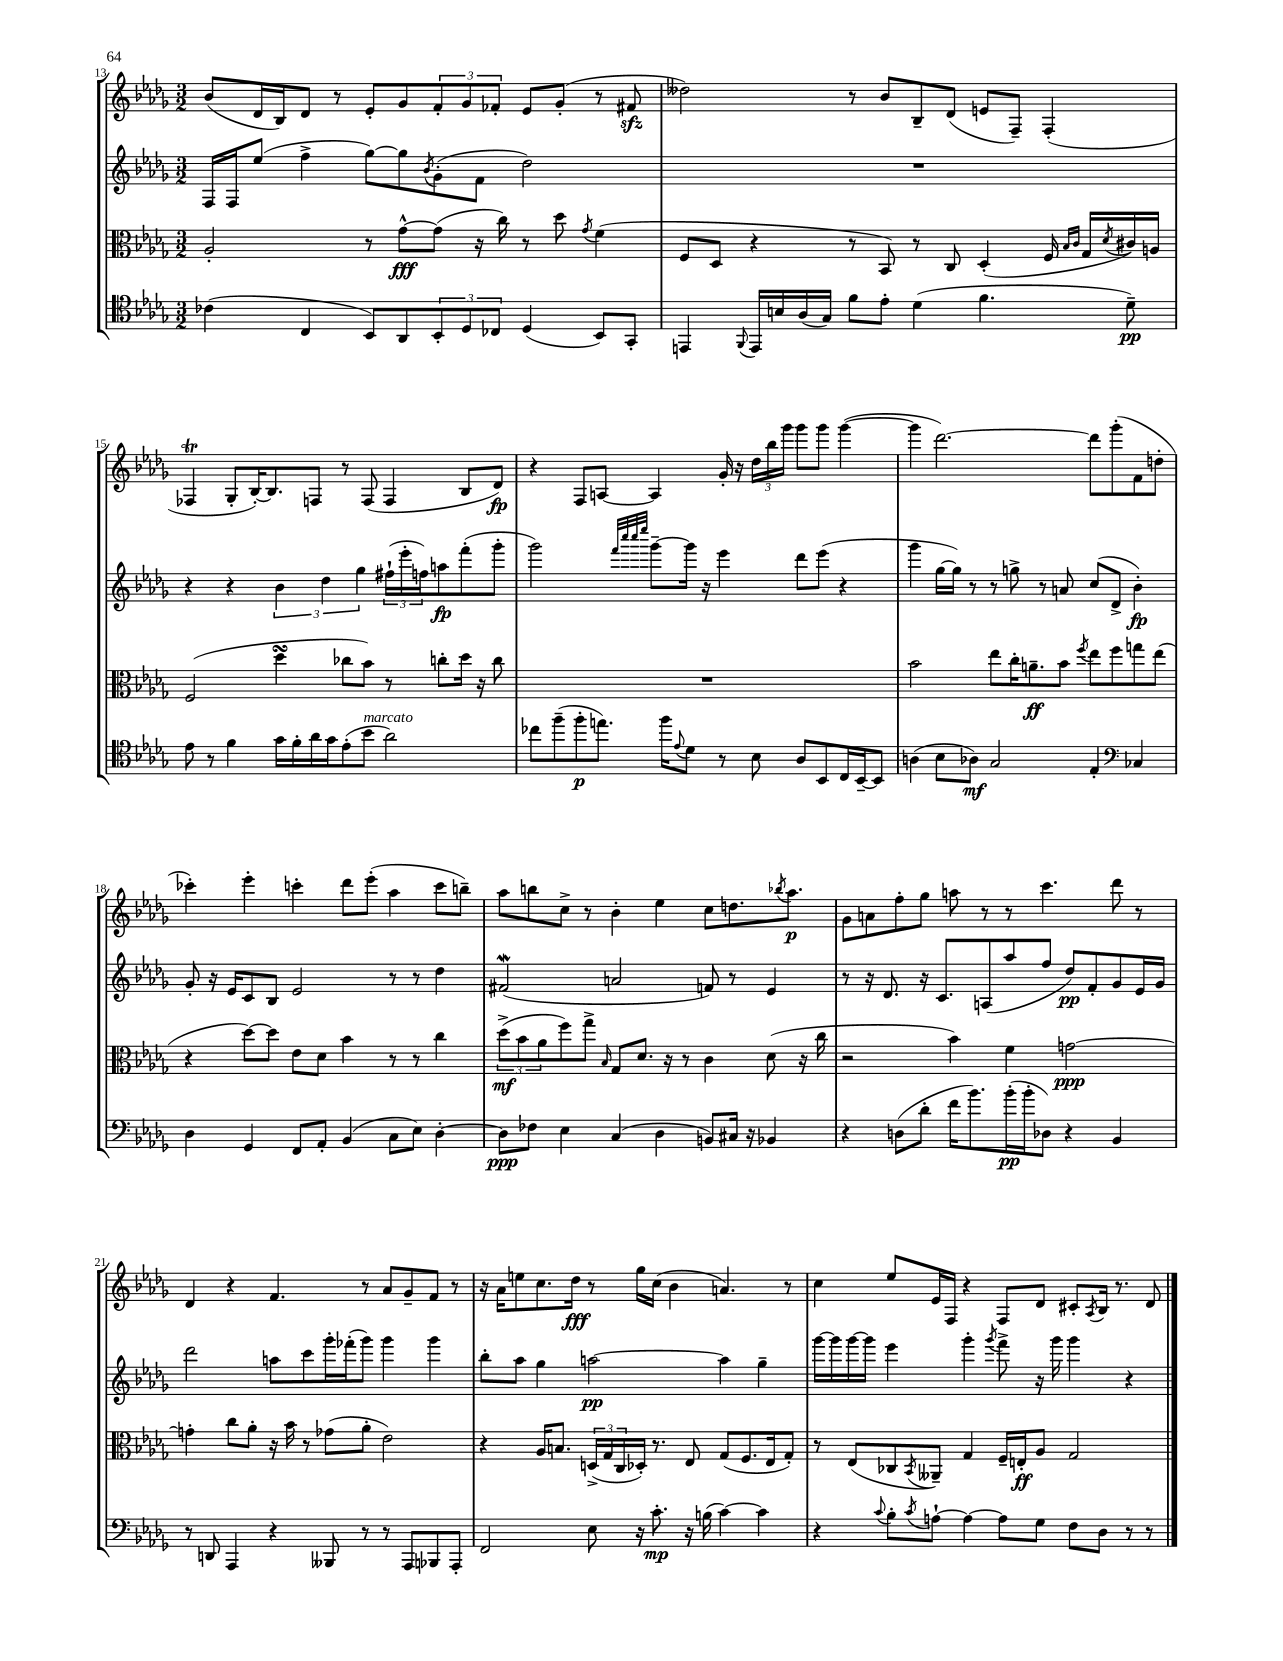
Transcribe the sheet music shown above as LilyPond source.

<<
\new StaffGroup <<
\new Staff = "s0" {
    \clef treble \key des \major \numericTimeSignature \time 3/2
    bes'8( des'16 bes16) des'8 r8 ees'8-. ges'8 \tuplet 3/2 { f'8-. ges'8 fes'8-. } ees'8 ges'8-.( r8 fis'8\sfz |
    deses''2) r8 bes'8 bes8-- des'8( e'8 f8--) f4-.( |
    fes4\trill ges8-. bes16~-.) bes8. f8 r8 f8( f4 bes8 des'8\fp) |
    r4 f8 a8~ a4 ges'16-. r16 \tuplet 3/2 { des''16 bes''16 ges'''16 } ges'''8 ges'''8 ges'''4~( |
    ges'''4 des'''2.~) des'''8 ges'''8-.( f'8 d''8-. |
    ces'''4-.) ees'''4-. c'''4-. des'''8 ees'''8-.( aes''4 c'''8 b''8--) |
    aes''8 b''8 c''8-> r8 bes'4-. ees''4 c''8 d''8. \acciaccatura { bes''8 } aes''8.\p |
    ges'8 a'8 f''8-. ges''8 a''8 r8 r8 c'''4. des'''8 r8 |
    des'4 r4 f'4. r8 aes'8 ges'8-- f'8 r8 |
    r16 aes'16 e''8 c''8. des''16\fff r8 ges''16 c''16( bes'4 a'4.) r8 |
    c''4 ees''8 ees'16 f16 r4 f8 des'8 cis'8-. \acciaccatura { aes8 } bes16 r8. des'8 \bar "|." |
}
\new Staff = "s1" {
    \clef treble \key des \major \numericTimeSignature \time 3/2
    f16 f16 ees''8( f''4-> ges''8~) ges''8 \acciaccatura { bes'8 } ges'8-.( f'8 des''2) |
    R1. |
    r4 r4 \tuplet 3/2 { bes'4 des''4 ges''4 } \tuplet 3/2 { fis''16-!( ees'''16-. f''16) } a''8\fp f'''8-.( ges'''8-. |
    ges'''2) \grace { f'''32 c''''32 c''''32 ees''''32 } ges'''8~-- ges'''16 r16 ees'''4 des'''8 ees'''8( r4 |
    ges'''4 ges''16~ ges''16) r8 r8 g''8-> r8 a'8 c''8( des'8-> bes'4-.\fp) |
    ges'8-. r16 ees'16 c'8 bes8 ees'2 r8 r8 des''4 |
    fis'2\mordent( a'2 f'8) r8 ees'4 |
    r8 r16 des'8. r16 c'8. a8( aes''8 f''8 des''8\pp) f'8-. ges'8 ees'16 ges'16 |
    des'''2 a''8 c'''8 ges'''16-. fes'''16-.( ges'''8) ges'''4 ges'''4 |
    bes''8-. aes''8 ges''4 a''2~\pp a''4 ges''4-- |
    ges'''16~ ges'''16 ges'''16~ ges'''16 ees'''4 ges'''4-. \acciaccatura { ges'''8 } f'''8-> r16 ges'''16 ges'''4 r4 \bar "|." |
}
\new Staff = "s2" {
    \clef alto \key des \major \numericTimeSignature \time 3/2
    aes2-. r8 ges'8~-^\fff ges'8( r16 c''16) r8 des''8 \acciaccatura { ges'8 } f'4( |
    f8 des8 r4 r8 bes,8) r8 c8 des4-.( f16 \grace { bes16 c'16 } ges16 \acciaccatura { des'8 } cis'16) a16 |
    f2( des''4\turn ces''8 bes'8) r8 c''8-. des''16 r16 c''8 |
    R1. |
    bes'2 ees''8 c''16-. a'8.--\ff bes'8 \acciaccatura { f''8 } ees''8 f''8 g''8 ees''8( |
    r4 des''8~) des''8 ees'8 des'8 bes'4 r8 r8 c''4 |
    \tuplet 3/2 { des''8->\mf( bes'8 aes'8 } f''8) ges''8-> \grace { bes16 } ges8 des'8. r16 r8 c'4 des'8( r16 c''16 |
    r2 bes'4) f'4 g'2~\ppp |
    g'4-. c''8 aes'8-. r16 bes'16 r8 ges'8( aes'8-. ees'2) |
    r4 aes16 b8. \tuplet 3/2 { d16->( ges16 c16 } des16-.) r8. ees8 ges8( f8. ees16 ges8-.) |
    r8 ees8( ces8 \acciaccatura { bes,8 } aeses,8--) ges4 f16-- e16-.\ff aes8 ges2 \bar "|." |
}
\new Staff = "s3" {
    \clef tenor \key des \major \numericTimeSignature \time 3/2
    ces'4( c4 bes,8) aes,8 \tuplet 3/2 { bes,8-. des8 ces8 } des4( bes,8) ges,8-. |
    e,4 \appoggiatura { f,8 } e,16 b16 aes16( ges16) f'8 ees'8-. des'4( f'4. des'8--\pp) |
    ees'8 r8 f'4 ges'16 f'16-. aes'16 ges'16 ees'8-.( bes'8^\markup { \italic "marcato" } aes'2) |
    ces''8 f''8--( f''8-.\p e''8.) f''16 \appoggiatura { ees'8 } des'8 r8 bes8 aes8 bes,8 c16 bes,16~-- bes,8 |
    a4( bes8 aes8\mf) ges2 ees4-. \clef bass ces4 |
    des4 ges,4 f,8 aes,8-. bes,4( c8 ees8) des4~-. |
    des8\ppp fes8 ees4 c4( des4 b,8) cis16 r16 bes,4 |
    r4 d8( des'8-. f'16 bes'8.) bes'16-.\pp( bes'16-. des8) r4 bes,4 |
    r8 d,8 aes,,4 r4 beses,,8 r8 r8 aes,,8 bes,,8 aes,,8-. |
    f,2 ees8 r16 c'8.-.\mp r16 b16( c'4~) c'4 |
    r4 \appoggiatura { c'8 } bes8-. \acciaccatura { c'8 } a8~-! a4~ a8 ges8 f8 des8 r8 r8 \bar "|." |
}
>>
>>
\layout { \context { \Score currentBarNumber = #13 } }
